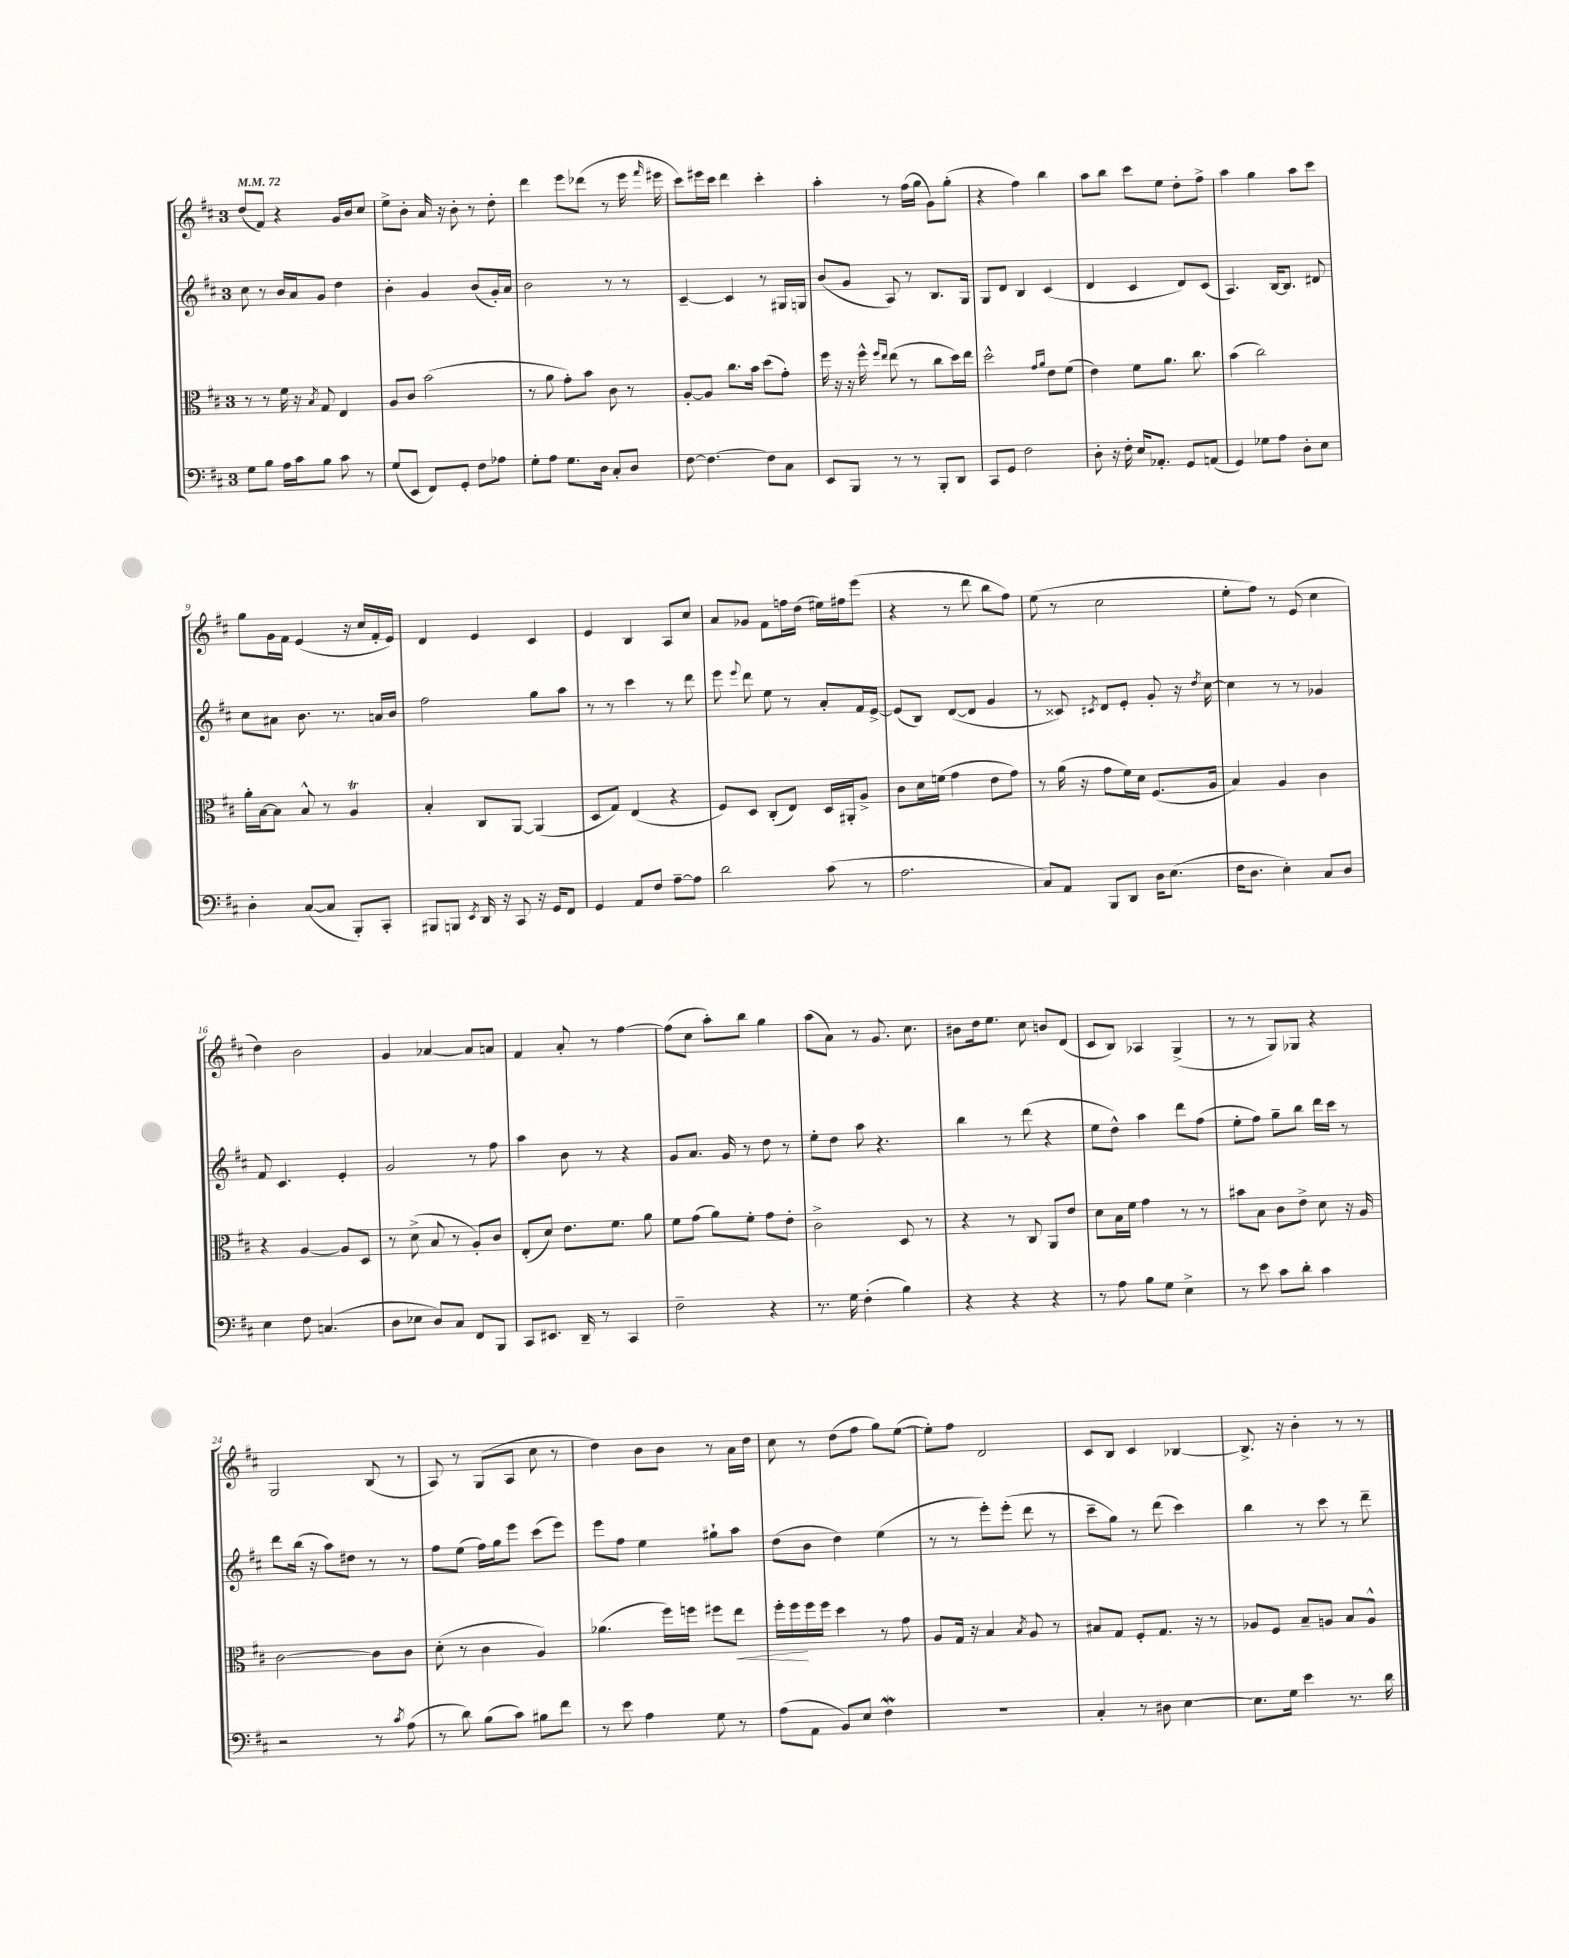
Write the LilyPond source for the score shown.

<<
\new StaffGroup <<
\new Staff = "s0" {
    \clef treble \key d \major \once \override Staff.TimeSignature.style = #'single-digit \time 3/4 \tempo 4 = 72
    \autoBeamOff d''8[( fis'8]) r4 g'16[ b'16 cis''8] |
    e''8[-> b'8]-. a'16 r16 b'8-. r8 d''8-. |
    d'''4 e'''8[ des'''8]( r8 e'''16 \grace { fis'''16 } eis'''16 |
    cis'''8[) eis'''16 cis'''16] d'''4 cis'''4-. |
    a''4-. r8 fis''16[( g''16] g'8[) g''8]-.( |
    r4 fis''4) b''4 |
    a''8[ b''8] cis'''8[ e''8] d''8[-. fis''8]-> |
    a''4 g''4 a''8[ cis'''8] |
    g''8[ g'16 fis'16] e'4( r16 cis''16[ fis'16-. e'16]) |
    d'4 e'4 cis'4 |
    e'4 b4 a8[ cis''8] |
    a'8[ ges'8] fis'8[ f''16 d''16]( eis''16[) fis''16 e'''8]( |
    r4 r8 d'''8 b''8[ fis''8]) |
    e''8( r8 cis''2 |
    e''8[-. fis''8]) r8 e'8( cis''4 |
    d''4) b'2 |
    g'4 aes'4~ aes'8[ a'8] |
    fis'4 a'8-. r8 fis''4~ |
    fis''8[( cis''8] a''8[-.) b''8] g''4 |
    a''8[( a'8]) r8 g'8. cis''8. |
    bis'8[ d''16 e''8.] cis''8 b'8[ d'8]( |
    cis'8[ b8]) aes4 g4->( |
    r8 r8 g8[) ges8] r4 |
    g2 b8( r8 |
    a8) r8 g8[( a8] cis''8 r8 |
    d''4) b'8[ b'8] r8 a'16[ d''16] |
    cis''8 r8 d''8[( fis''8] g''8[) e''8]~( |
    e''8[-.) fis''8] d'2 |
    cis'8[ b8] cis'4 bes4~ |
    bes8.-> r16 b'4-. r8 r8 \bar "|." |
}
\new Staff = "s1" {
    \clef treble \key d \major \once \override Staff.TimeSignature.style = #'single-digit \time 3/4
    \autoBeamOff cis''8 r8 b'16[ a'16 g'8] d''4 |
    b'4-. g'4 b'8[( g'16-.) a'16] |
    b'2 r8 r8 |
    cis'4~-- cis'4 r8 gis16[ g16] |
    b'8[( g'8] a8) r8 b8.[ g16] |
    g8[ d'8] b4 cis'4( |
    d'4 cis'4 d'8[) cis'8]( |
    a4.) b16[~ b8.] dis'8 |
    cis''8[ ais'8] b'8. r8. a'16[ b'16] |
    fis''2 g''8[ a''8] |
    r8 r8 cis'''4 r8 d'''8 |
    e'''8 \appoggiatura { e'''8 } d'''8 e''8 r8 a'8[-. fis'16 e'16]~-> |
    e'8[( b8]) d'8[~( d'8] g'4 |
    r8 cisis'8) \acciaccatura { cis'8 } d'8[ e'8]-. g'8-. r16 \acciaccatura { d''8 } cis''16~ |
    cis''4 r8 r8 ges'4 |
    fis'8 cis'4. e'4-. |
    g'2 r8 fis''8 |
    a''4 b'8 r8 r4 |
    g'8[ a'8.] g'16 r8 d''8 r8 |
    e''8[-. d''8] a''8 r4. |
    b''4 r8 d'''8( r4 |
    e''8[ d''8]-^) a''4 d'''8[ fis''8]( |
    e''8[-. fis''8]) g''8[-- b''8] d'''16[ cis'''16] r8 |
    d'''8[ b''16]( r16 a''8[) dis''8] r8 r8 |
    fis''8[ e''8]( fis''16[) g''16 e'''8] cis'''8[( e'''8]) |
    e'''8[ fis''8] e''4 gis''8[-! a''8] |
    d''8[( b'8] d''4) e''4( |
    r8 r8 e'''8[-.) e'''8]-.( d'''8 r8 |
    cis'''8[-- g''8]) r8 d'''8( cis'''4) |
    b''4 r8 cis'''8 r8 d'''8-- \bar "|." |
}
\new Staff = "s2" {
    \clef alto \key d \major \once \override Staff.TimeSignature.style = #'single-digit \time 3/4
    \autoBeamOff r8 r8 fis'16 r16 \acciaccatura { b8 } g8 e4 |
    a8[ cis'8] b'2( |
    r8 a'8 g'8[-.) b'8] cis'8 r8 |
    a8[~-. a8] cis''8.[ b'16] d''8[( g'8]-.) |
    fis''16 r16 r16 fis''16-^ \grace { fis''16[ e''16] } e''8( r8 cis''8[ d''16) e''16] |
    d''2-^ \grace { g'16[ a'16] } e'8[ fis'8]( |
    e'4) fis'8[ a'8.] cis''8. |
    b'4( cis''2) |
    a'16[-. b16~ b8] b8-^ r8 a4\trill |
    b4-. cis8[ a,8]~ a,4( |
    d8[ g8]) e4( r4 |
    fis8[) d8] cis8[-.( e8]) d16[ ais,16-. a8]-> |
    cis'8[ d'16 f'16]( g'4 e'8[ g'8]) |
    r8 a'16( r16 g'8[ fis'16) d'16] fis8.[( a16] |
    b4) a4 cis'4 |
    r4 a4~ a8[ d8] |
    r8 d'8->( b8 r8 a8[-.) cis'8] |
    e8[-.( d'8]) e'8.[ fis'8.] a'8 |
    fis'8[ g'8]( a'8[) fis'8]-. g'8[ e'8]-. |
    cis'2-> d8 r8 |
    r4 r8 cis8 a,8[ e'8] |
    d'8[ b16 fis'16] g'4 r8 r8 |
    bis'8[ b8] cis'8[ e'8]-> d'8 r16 a16 |
    cis'2~ cis'8[ cis'8] |
    d'8-.( r8 cis'4 a4) |
    aes'4.( fis''16[) f''16] fis''8[ e''8]\< |
    fis''16[-. fis''16\! fis''16 fis''16] d''4 r8 g'8 |
    a8[ g16] r16 b4 \acciaccatura { b8 } a8 r8 |
    bis8[ g8] fis8[-. g8.] r16 r8 |
    aes8[ fis8] b8[-- a8] b8[ a8]-^ \bar "|." |
}
\new Staff = "s3" {
    \clef bass \key d \major \once \override Staff.TimeSignature.style = #'single-digit \time 3/4
    \autoBeamOff g8[ b8] a16[ cis'16 b8] cis'8 r8 |
    g8[( e,8] fis,8[) g,8]-. fis8[ aes8] |
    g8[-. a8] g8.[ d16] cis8[-. d8] |
    fis8~ fis4.~ fis8[ cis8] |
    e,8[ b,,8] r8 r8 b,,8[-. d,8] |
    cis,8[ g,8] fis2 |
    d8-. r16 fis16-. e16[ aes,8.]-. g,8[ a,8]( |
    g,4) ges8[ a8] d8[-. e8] |
    d4-. cis8[~( cis8] b,,8[-.) cis,8]-. |
    bis,,8[ b,,8] \acciaccatura { e,8 } d,16 r16 cis,8 r16 g,16[ fis,8] |
    g,4 a,8[ fis8] a8[~-- a8] |
    d'2 cis'8( r8 |
    a2. |
    cis8[) a,8] b,,8[ d,8] d16[ e8.]( |
    fis16[ d8.] e4-.) cis8[ d8] |
    e4 fis8 c4.( |
    d8[ ees8] d8[) cis8] fis,8[ b,,8] |
    cis,8[ eis,8.] d,16-- r8 cis,4 |
    fis2-- r4 |
    r8. g16 fis4-.( b4) |
    r4 r4 r4 |
    r8 a8 b8[ g8] e4-> |
    r8 e'8 cis'8[ d'8]-. cis'4 |
    r2 r8 \acciaccatura { cis'8 } a8( |
    r8 d'8) b8[( cis'8]) bis8[ fis'8] |
    r8 e'8 a4 g8 r8 |
    a8[( a,8] b,8[) e8] fis4\mordent |
    R2. |
    cis4-. r8 dis8 e4~ |
    e8.[ g16] e'4 r8. d'16 \bar "|." |
}
>>
>>
